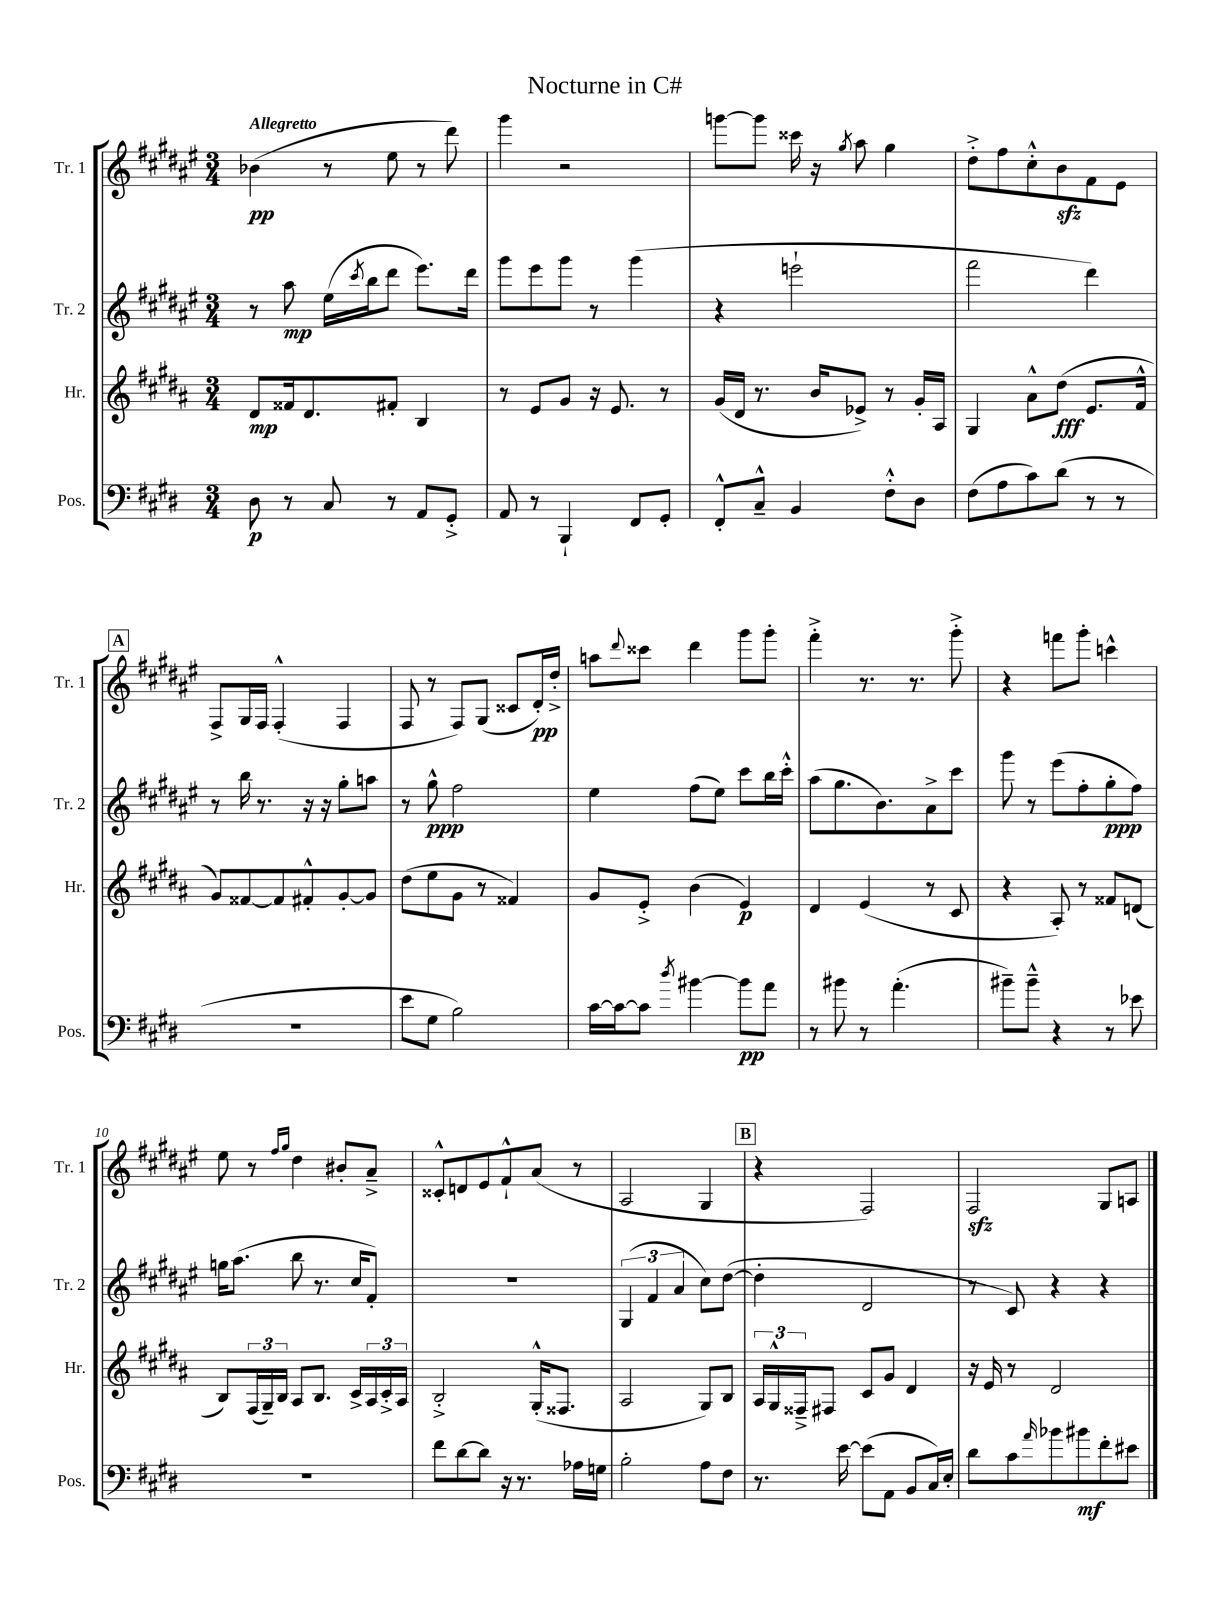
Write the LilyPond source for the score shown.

\header { title = "Nocturne in C#" }
<<
\new StaffGroup <<
\new Staff = "s0" \with { instrumentName = "Tr. 1" shortInstrumentName = "Tr. 1" } {
    \clef treble \key fis \major \numericTimeSignature \time 3/4 \tempo "Allegretto"
    bes'4\pp( r8 eis''8 r8 dis'''8) |
    gis'''4 r2 |
    g'''8~ g'''8 cisis'''16 r16 \acciaccatura { gis''8 } ais''8 gis''4 |
    dis''8-.-> fis''8 cis''8-.-^ b'8\sfz fis'8 eis'8 |
    \mark \markup { \box "A" } fis8-> gis16 fis16 fis4-.-^( fis4 |
    fis8 r8 fis8) gis8( cisis'8 dis'16-.\pp) dis''16-.-> |
    a''8 \appoggiatura { dis'''8 } cisis'''8 dis'''4 gis'''8 gis'''8-. |
    fis'''4-.-> r8. r8. gis'''8-.-> |
    r4 f'''8 gis'''8-. c'''4-^ |
    eis''8 r8 \grace { fis''16 gis''16 } dis''4 bis'8-. ais'8---> |
    cisis'8-.-^ d'8 eis'8 fis'8-!-^ ais'8( r8 |
    ais2 gis4 |
    \mark \markup { \box "B" } r4 fis2) |
    fis2\sfz gis8 a8 \bar "|." |
}
\new Staff = "s1" \with { instrumentName = "Tr. 2" shortInstrumentName = "Tr. 2" } {
    \clef treble \key fis \major \numericTimeSignature \time 3/4
    r8 ais''8\mp eis''16( \acciaccatura { cis'''8 } b''16 dis'''8 eis'''8.) dis'''16 |
    gis'''8 eis'''8 gis'''8 r8 gis'''4( |
    r4 e'''2-! |
    fis'''2 dis'''4) |
    \mark \markup { \box "A" } r8 b''16 r8. r16 r16 gis''8-. a''8 |
    r8 gis''8-^\ppp fis''2 |
    eis''4 fis''8( eis''8) cis'''8 b''16 cis'''16-.-^ |
    ais''8( gis''8. b'8.) ais'8-> cis'''8 |
    gis'''8 r8 eis'''8( fis''8-. gis''8-.\ppp fis''8) |
    g''16 ais''8.( b''8 r8. cis''16 fis'8-.) |
    R2. |
    \tuplet 3/2 { gis4( fis'4 ais'4 } cis''8) dis''8~( |
    \mark \markup { \box "B" } dis''4-. dis'2 |
    r8 cis'8) r4 r4 \bar "|." |
}
\new Staff = "s2" \with { instrumentName = "Hr." shortInstrumentName = "Hr." } {
    \clef treble \key b \major \numericTimeSignature \time 3/4
    dis'8\mp fisis'16 dis'8. fis'8-. b4 |
    r8 e'8 gis'8 r16 e'8. r8 |
    gis'16( dis'16 r8. b'16 ees'8->) r8 gis'16-. ais16 |
    gis4 ais'8-^ dis''8\fff( e'8. fis'16-^ |
    \mark \markup { \box "A" } gis'8) fisis'8~ fisis'8 fis'8-.-^ gis'8~-. gis'8 |
    dis''8( e''8 gis'8 r8 fisis'4) |
    gis'8 e'8-.-> b'4( e'4\p) |
    dis'4 e'4( r8 cis'8 |
    r4 ais8-.) r8 fisis'8 d'8( |
    b8) \tuplet 3/2 { fis16( gis16--) b16 } ais8 b8. cis'16-> \tuplet 3/2 { ais16 cis'16-.-> ais16 } |
    b2-.-> gis16-.-^( fisis8. |
    ais2 gis8) b8 |
    \mark \markup { \box "B" } \tuplet 3/2 { ais16 gis16-^ fisis16---> } fis8 cis'8 gis'8 dis'4 |
    r16 e'16 r8 dis'2 \bar "|." |
}
\new Staff = "s3" \with { instrumentName = "Pos." shortInstrumentName = "Pos." } {
    \clef bass \key e \major \numericTimeSignature \time 3/4
    dis8\p r8 cis8 r8 a,8 gis,8-.-> |
    a,8 r8 b,,4-! fis,8 gis,8-. |
    fis,8-.-^ cis8---^ b,4 fis8-.-^ dis8 |
    fis8( a8 cis'8) dis'8( r8 r8 |
    \mark \markup { \box "A" } R2. |
    e'8 gis8 b2) |
    cis'16~ cis'16~ cis'8 \acciaccatura { dis''8 } bis'4~ bis'8\pp a'8 |
    r8 bis'8 r8 a'4.-.( |
    bis'8--) bis'8---^ r4 r8 ees'8 |
    R2. |
    fis'8 dis'8~ dis'8 r16 r8. aes16 g16 |
    b2-. a8 fis8 |
    \mark \markup { \box "B" } r8. e'16~ e'8( a,8 b,8 cis16) e16-. |
    dis'8 cis'8 \grace { a'16 } bes'8 bis'8\mf fis'8-. eis'8 \bar "|." |
}
>>
>>
